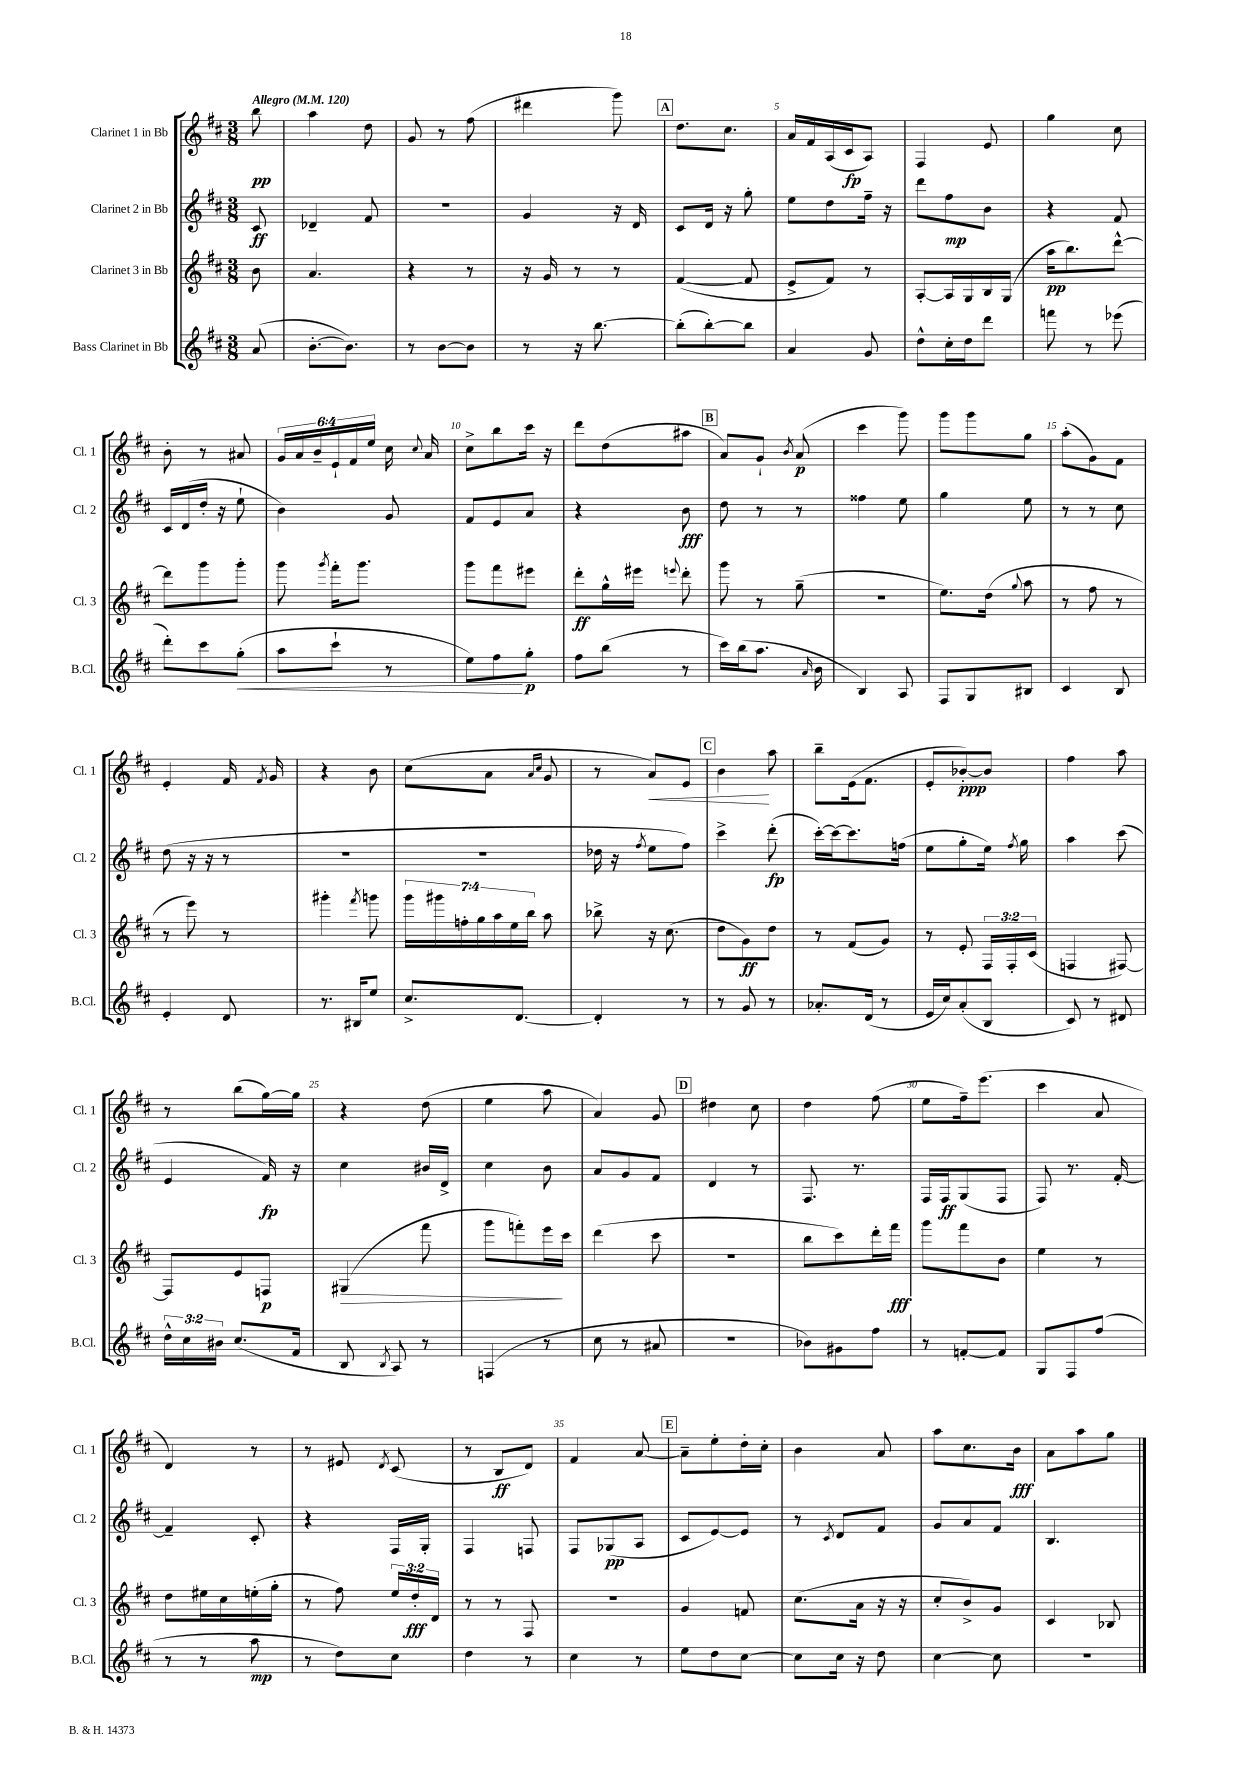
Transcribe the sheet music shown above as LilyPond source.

<<
\new StaffGroup <<
\new Staff = "s0" \with { instrumentName = "Clarinet 1 in Bb" shortInstrumentName = "Cl. 1" } {
    \clef treble \key d \major \numericTimeSignature \time 3/8 \override Staff.TupletNumber.text = #tuplet-number::calc-fraction-text \partial 8 \tempo "Allegro" 4 = 120
    \autoBeamOff b''8\pp |
    a''4 d''8 |
    g'8 r8 fis''8( |
    dis'''4 g'''8) |
    \mark \markup { \box "A" } d''8.[ cis''8.] |
    a'16[ fis'16 a16( cis'16\fp a8]) |
    fis4 e'8 |
    g''4 cis''8 |
    b'8-. r8 ais'8 |
    \tuplet 6/4 { g'16[ a'16 b'16-- e'16-! fis'16 e''16] } cis''16 \appoggiatura { cis''8 } a'16 |
    cis''8[-> b''8 cis'''16] r16 |
    d'''8[ d''8( ais''8] |
    \mark \markup { \box "B" } a'8[) g'8]-! \acciaccatura { b'8 } a'8\p( |
    cis'''4 g'''8) |
    g'''8[ g'''8 g''8] |
    a''8[-.( g'8) fis'8] |
    e'4-. fis'16 \acciaccatura { fis'8 } g'16 |
    r4 b'8 |
    cis''8[( a'8] \grace { a'16[ cis''16] } g'8 |
    r8 a'8[\<) e'8] |
    \mark \markup { \box "C" } b'4\! a''8 |
    b''8[-- e'16( fis'8.] |
    e'8[-. bes'8~-.\ppp) bes'8] |
    fis''4 a''8 |
    r8 b''8[( g''16~) g''16] |
    r4 d''8( |
    e''4 a''8 |
    a'4) g'8 |
    \mark \markup { \box "D" } dis''4 cis''8 |
    d''4 fis''8( |
    e''8[ fis''16--) e'''8.]( |
    cis'''4 a'8 |
    d'4) r8 |
    r8 eis'8 \acciaccatura { d'8 } cis'8( |
    r8 b8[\ff d'8]) |
    fis'4 a'8~ |
    \mark \markup { \box "E" } a'8[-- e''8-. d''16-. cis''16]-. |
    b'4 a'8 |
    a''8[ cis''8. b'16]\fff |
    a'8[ a''8 g''8] \bar "|." |
}
\new Staff = "s1" \with { instrumentName = "Clarinet 2 in Bb" shortInstrumentName = "Cl. 2" } {
    \clef treble \key d \major \numericTimeSignature \time 3/8 \partial 8
    \autoBeamOff cis'8\ff |
    des'4-- fis'8 |
    R4. |
    g'4 r16 d'16 |
    \mark \markup { \box "A" } cis'8[ d'16] r16 g''8-. |
    e''8[ d''8 fis''16]-- r16 |
    d'''8[ fis''8\mp b'8] |
    r4 fis'8 |
    cis'16[ d'16( d''16]-. r16 e''8-! |
    b'4) g'8 |
    fis'8[ e'8 a'8] |
    r4 b'8\fff |
    \mark \markup { \box "B" } d''8 r8 r8 |
    fisis''4 e''8 |
    g''4 e''8 |
    r8 r8 cis''8 |
    d''8( r16 r16 r8 |
    R4. |
    r4. |
    des''16 r16 \acciaccatura { fis''8 } e''8[ fis''8]) |
    \mark \markup { \box "C" } cis'''4-> d'''8-.\fp( |
    cis'''16[~-.) cis'''16~ cis'''8. f''16]( |
    e''8[ g''8-. e''16]) \acciaccatura { fis''8 } g''16 |
    a''4 cis'''8( |
    e'4 fis'16\fp) r16 |
    cis''4 bis'16[ d'16]-> |
    cis''4 b'8 |
    a'8[ g'8 fis'8] |
    \mark \markup { \box "D" } d'4 r8 |
    fis8. r8. |
    fis16[ fis16\ff g8( fis8] |
    fis8) r8. fis'16~-. |
    fis'4-- cis'8-. |
    r4 fis16[ g16]-. |
    fis4 f8 |
    fis8[ ges8\pp( a8] |
    \mark \markup { \box "E" } cis'8[ e'8~) e'8] |
    r8 \acciaccatura { cis'8 } d'8[ fis'8] |
    g'8[ a'8 fis'8] |
    b4. \bar "|." |
}
\new Staff = "s2" \with { instrumentName = "Clarinet 3 in Bb" shortInstrumentName = "Cl. 3" } {
    \clef treble \key d \major \numericTimeSignature \time 3/8 \override Staff.TupletNumber.text = #tuplet-number::calc-fraction-text \partial 8
    \autoBeamOff b'8 |
    a'4. |
    r4 r8 |
    r16 g'16 r8 r8 |
    \mark \markup { \box "A" } fis'4~( fis'8 |
    e'8[-> fis'8]) r8 |
    a8[~-. a16 g16 b16 g16]( |
    a''16[\pp b''8.) d'''8]~-^ |
    d'''8[ g'''8 g'''8]-. |
    g'''8 \acciaccatura { g'''8 } fis'''16[-. g'''8.] |
    g'''8[ fis'''8 eis'''8] |
    d'''8[-.\ff g''16-^ eis'''16] \appoggiatura { e'''8 } d'''8-. |
    \mark \markup { \box "B" } g'''8 r8 g''8--( |
    R4. |
    e''8.[) d''16]( \appoggiatura { g''8 } a''8 |
    r8 fis''8 r8 |
    r8 e'''8) r8 |
    gis'''4-. \acciaccatura { fis'''8 } g'''8 |
    \tuplet 7/4 { g'''16[ gis'''16 f''16-. g''16 a''16 e''16 b''16] } a''8 |
    bes''8-> r16 cis''8.( |
    \mark \markup { \box "C" } d''8[ g'8\ff) d''8] |
    r8 fis'8[( g'8]) |
    r8 e'8-. \tuplet 3/2 { fis16[ fis16-. cis'16]( } |
    f4 fis8~) |
    fis8[ e'8 f8]\p |
    gis4\>( fis'''8 |
    g'''8[ f'''8-.) e'''16\! cis'''16] |
    d'''4( cis'''8 |
    \mark \markup { \box "D" } r4. |
    b''8[ cis'''8) d'''16-. fis'''16]\fff |
    g'''8[ fis'''8 b'8] |
    e''4 r8 |
    d''8[ eis''16 cis''16 e''16-.( g''16]-. |
    r8 fis''8) \tuplet 3/2 { e''16[ d''16-.\fff d'16] } |
    r8 r8 fis8 |
    R4. |
    \mark \markup { \box "E" } g'4 f'8 |
    cis''8.[( a'16] r16 r16 |
    cis''8[-. b'8->) g'8] |
    cis'4 bes8 \bar "|." |
}
\new Staff = "s3" \with { instrumentName = "Bass Clarinet in Bb" shortInstrumentName = "B.Cl." } {
    \clef treble \key d \major \numericTimeSignature \time 3/8 \override Staff.TupletNumber.text = #tuplet-number::calc-fraction-text \partial 8
    \autoBeamOff a'8( |
    b'8.[~-. b'8.]) |
    r8 b'8[~ b'8] |
    r8 r16 b''8.~ |
    \mark \markup { \box "A" } b''8[-.( b''8~-.) b''8] |
    a'4 g'8 |
    d''8[-^ cis''16-. d''16 d'''8] |
    f'''8 r8 ees'''8( |
    d'''8[-.) cis'''8 g''8]-.\<( |
    a''8[ cis'''8]-! r8 |
    e''8[) fis''8\! g''8]-.\p |
    fis''8[ b''8]( r8 |
    \mark \markup { \box "B" } cis'''16[) b''16( a''8.] \grace { a'16 } b'16 |
    b4) a8 |
    fis8[ g8 bis8] |
    cis'4 b8 |
    e'4-. d'8 |
    r8. bis16[ e''8] |
    cis''8.[-> d'8.]~ |
    d'4-. r8 |
    \mark \markup { \box "C" } r8 g'8 r8 |
    aes'8.[-. d'16]( r8 |
    e'16[ cis''16) a'8-.( b8] |
    cis'8) r8 dis'8 |
    \tuplet 3/2 { d''16[-^ cis''16 bis'16] } cis''8.[( fis'16] |
    b8 \acciaccatura { b8 } a8) r8 |
    f4( r8 |
    cis''8 r8 ais'8 |
    \mark \markup { \box "D" } R4. |
    bes'8[) gis'8 fis''8] |
    r8 f'8[~-. f'8] |
    g8[ fis8 fis''8]( |
    r8 r8 a''8\mp |
    r8 d''8[) cis''8] |
    d''4 r8 |
    cis''4 r8 |
    \mark \markup { \box "E" } e''8[ d''8 cis''8]~ |
    cis''8[ cis''16] r16 d''8 |
    cis''4~ cis''8 |
    r4. \bar "|." |
}
>>
>>
\layout { \context { \Score \override BarNumber.break-visibility = ##(#f #t #t) barNumberVisibility = #(every-nth-bar-number-visible 5) } }
